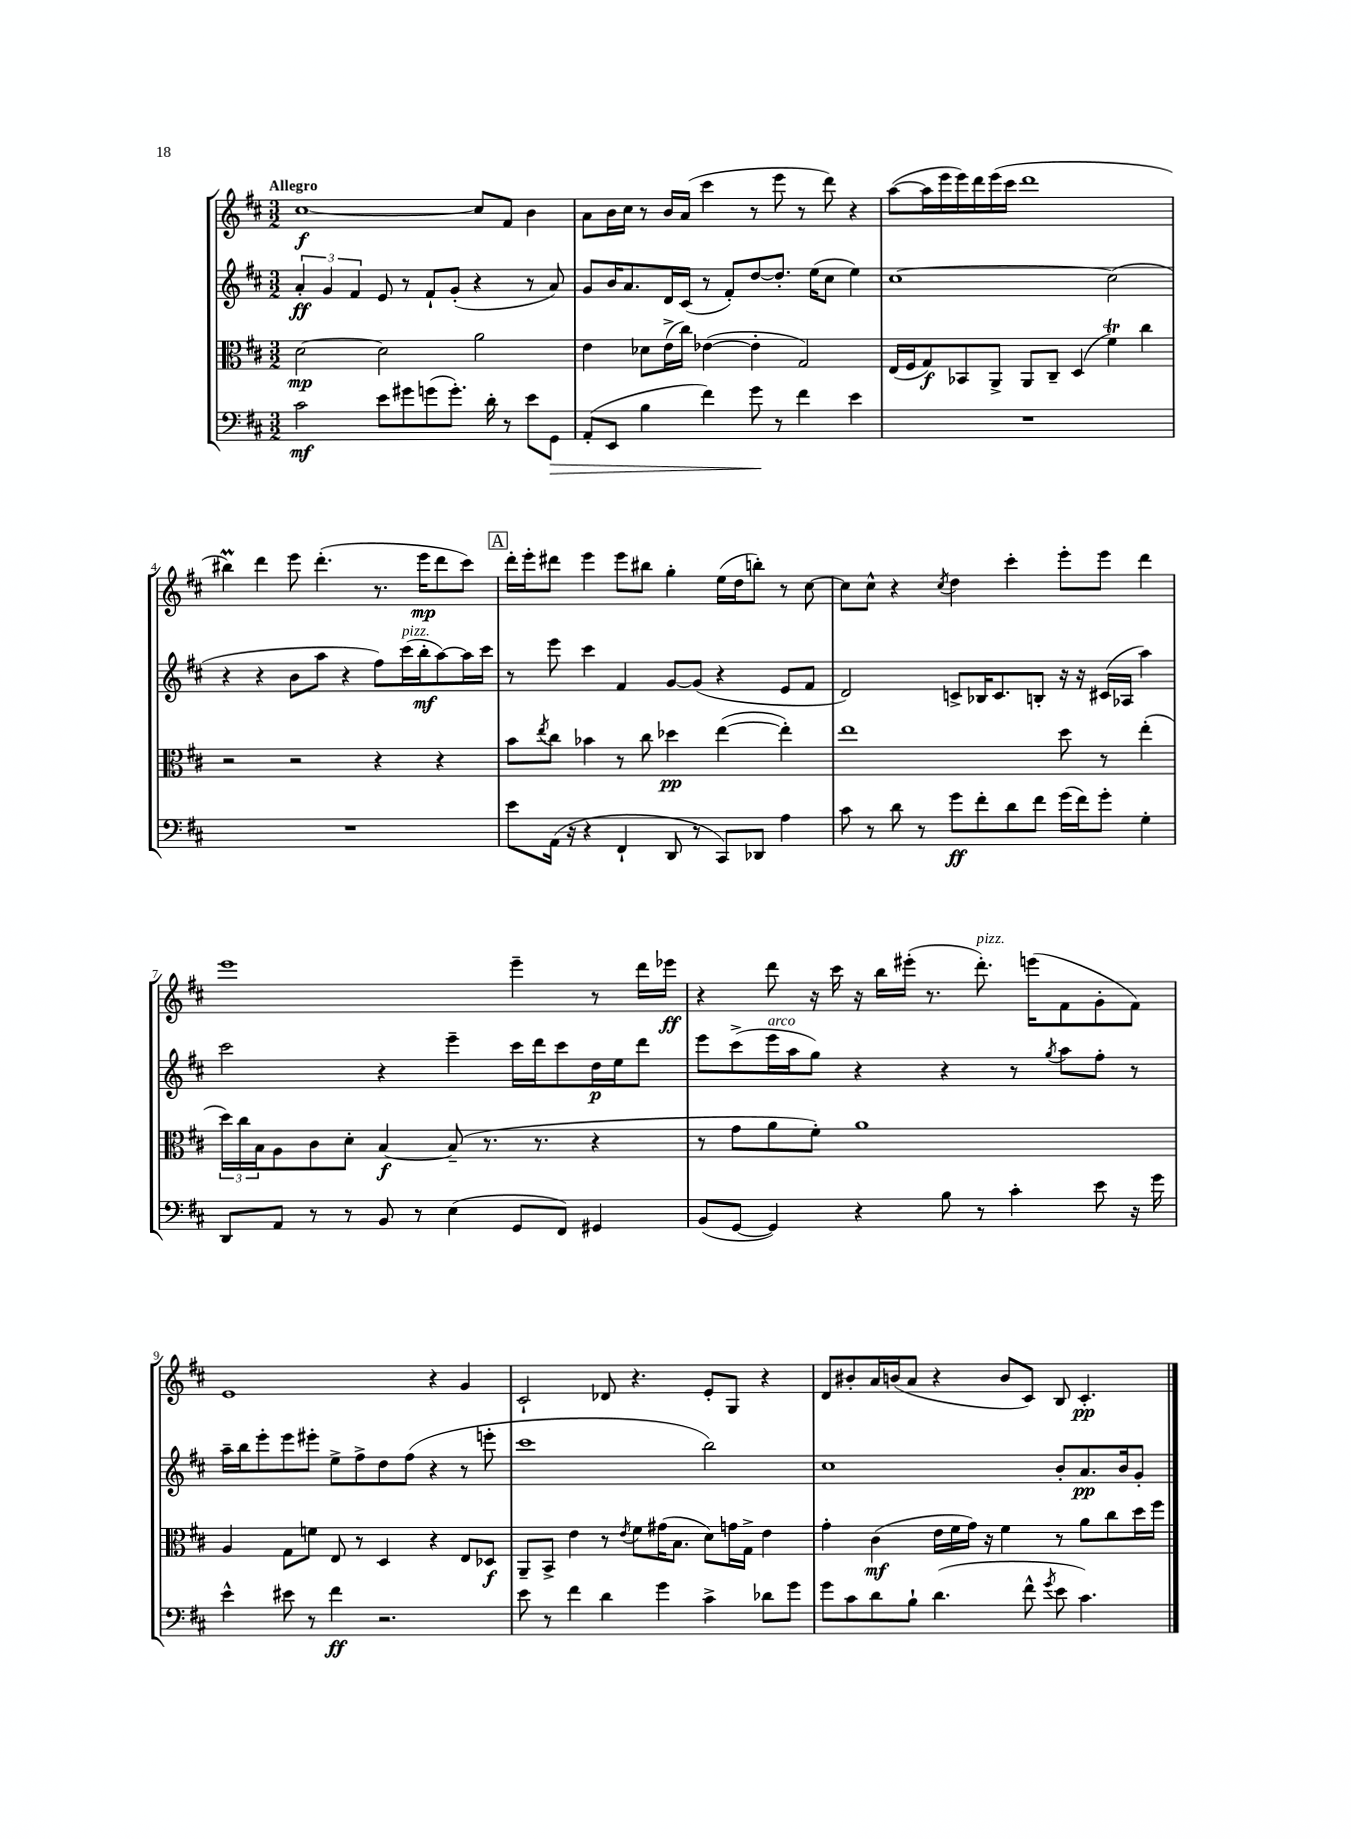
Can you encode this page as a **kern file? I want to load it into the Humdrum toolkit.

**kern	**kern	**kern	**kern
*staff4	*staff3	*staff2	*staff1
*clefF4	*clefC3	*clefG2	*clefG2
*k[f#c#]	*k[f#c#]	*k[f#c#]	*k[f#c#]
*M3/2	*M3/2	*M3/2	*M3/2
2c#\	[2d\	6a'/	[1cc#
.	.	6g/	.
.	.	6f#/	.
8e\L	2d\]	8e/	.
8g#\	.	8r	.
(8g\	.	8f#`/L	.
8.g'\J)	.	(8g'/J	.
.	2a\	4r	8cc#/]L
16d'\	.	.	.
8r	.	.	8f#/J
8e\L	.	8r	4b\
8GG\J	.	8a/)	.
=	=	=	=
(8AA'/L	4e\	8g/L	8a\L
8EE/J	.	16b/K	16b\L
.	.	8.a/	16cc#\JJ
4B\	8d-\L	.	8r
.	(16e^\L	16d/L	16b/LL
.	16cc#\JJ)	(16c#/JJ	(16a/JJ
4f#\)	([4e-\	8r	4ccc#\
.	.	8f#'/L)	.
8g\	4e-'\]	[8dd/	8r
8r	.	8.dd'/]J	8eee\
4f#\	2G/)	.	8r
.	.	(16ee\LK	.
.	.	8cc#\J	8ddd\)
4e\	.	4ee\)	4r
=	=	=	=
1.r	(16E/LL	[1cc#	([8aa\L
.	16F#/J	.	.
.	8G/)	.	16aa\]L
.	.	.	16eee\
.	8BB-/	.	16eee\)
.	.	.	16ddd\
.	8AA^/J	.	(16eee\
.	.	.	16ccc#\JJ
.	8AA/L	.	1ddd
.	8C#~/J	.	.
.	(4D/	.	.
.	4f#\)	(2cc#\]	.
.	4cc#\	.	.
=	=	=	=
1.r	2r	4r	4bb#\)
.	.	4r	4ddd\
.	2r	8b\L	8eee\
.	.	8aa\J	(4.ddd'\
.	.	4r	.
.	4r	8ff#\L)	8.r
.	.	(16ccc#\L	.
.	.	16bb'\J	16eee\LK
.	4r	[8aa\)	8ddd\
.	.	16aa\]L	8ccc#\J)
.	.	16ccc#\JJ	.
=	=	=	=
8e\L	8b\L	8r	16ddd'\LL
.	.	.	16eee'\J
.	8qee/	.	.
(16AA\Jk	8cc#\J	8eee\	8ddd#\J
16r	.	.	.
4r	4b-\	4ccc#\	4eee\
4FF#`/	8r	4f#/	8eee\L
.	8cc#\	.	8bb#\J
8DD/	4dd-\	[8g/L	4gg'\
8r	.	(8g/]J	.
8CC#/L)	([4ee\	4r	(16ee\LL
.	.	.	16dd\J
8DD-/J	.	.	8bb'\J)
4A\	4ee'\])	8e/L	8r
.	.	8f#/J	[8cc#\
=	=	=	=
8c#\	1ee	2d/)	8cc#\]L
8r	.	.	8cc#^^\J
8d\	.	.	4r
8r	.	.	.
.	.	.	8qcc#/
8g\L	.	8c^/L	4dd\
8f#'\	.	16B-/K	.
.	.	8.c/	.
8d\	.	.	4ccc#'\
8f#\J	.	8B'/J	.
(16g\LL	8dd\	16r	8eee'\L
16f#\J)	.	16r	.
8g'\J	8r	(16c#/LL	8eee\J
.	.	16A-/JJ	.
4G'\	(4ee'\	4aa\)	4ddd\
=	=	=	=
8DD/L	24dd\LL)	2ccc#\	1eee
.	24cc#\	.	.
.	24B\J	.	.
8AA/J	8A\	.	.
8r	8c#\	.	.
8r	8d'\J	.	.
8BB/	[4B/	4r	.
8r	.	.	.
(4E\	(8B~/]	4eee~\	.
.	8.r	.	.
8GG/L	.	16ccc#\LL	4eee~\
.	8.r	16ddd\J	.
8FF#/J)	.	8ccc#\	.
4GG#/	4r	16dd\L	8r
.	.	16ee\J	.
.	.	8ddd\J	16ddd\LL
.	.	.	16eee-\JJ
=	=	=	=
(8BB/L	8r	8eee\L	4r
[8GG/J	8g\L	(8ccc#^\	.
4GG/])	8a\	16eee\L	8ddd\
.	.	16aa\J	.
.	8f#'\J)	8gg\J)	16r
.	.	.	16ccc#\
4r	1a	4r	16r
.	.	.	16bb\LL
.	.	.	(16eee#'\JJ
.	.	.	8.r
8B\	.	4r	.
8r	.	.	8.ddd'\)
4c#'\	.	8r	.
.	.	.	(16eee\LK
.	.	8qgg/	.
.	.	8aa\L	8f#\
8e\	.	8ff#'\J	8g'\
16r	.	8r	8f#\J)
16g\	.	.	.
=	=	=	=
4e^^\	4A/	16aa~\LL	1e
.	.	16bb\J	.
.	.	8eee'\	.
8e#\	8G\L	8eee\	.
8r	8f\J	8eee#'\J	.
4f#\	8E/	8ee^\L	.
.	8r	8ff#^\	.
2.r	4D/	8dd\	.
.	.	(8ff#\J	.
.	4r	4r	4r
.	8E/L	8r	4g/
.	8D-/J	8eee'\	.
=	=	=	=
8e\	8AA~/L	1ccc#	2c#`/
8r	8BB^/J	.	.
4f#\	4e\	.	.
4d\	8r	.	8d-/
.	8qe/	.	.
.	8f#\L	.	4.r
4g\	(16g#\K	.	.
.	8.B\J	.	.
4c#^\	8d\L)	2bb\)	8e'/L
.	16g\L	.	8G/J
.	16G^\JJ	.	.
8d-\L	4e\	.	4r
8g\J	.	.	.
=	=	=	=
8g\L	4g'\	1cc#	8d/L
8c#\	.	.	8b#'/
8d\	(4c#\	.	16a/L
.	.	.	(16b/J
8B`\J	.	.	8a/J
(4.d\	16e\LL	.	4r
.	16f#\	.	.
.	16g\JJ)	.	.
.	16r	.	.
.	4f#\	.	8b/L
8f#^^\	.	.	8c#/J)
8qg/	.	.	.
8e\	8r	8b'/L	8B/
4.c#\)	8a\L	8.a/	4.c#'/
.	8cc#\	.	.
.	.	16b/k	.
.	16dd\L	8g'/J	.
.	16ff#\JJ	.	.
==	==	==	==
*-	*-	*-	*-
